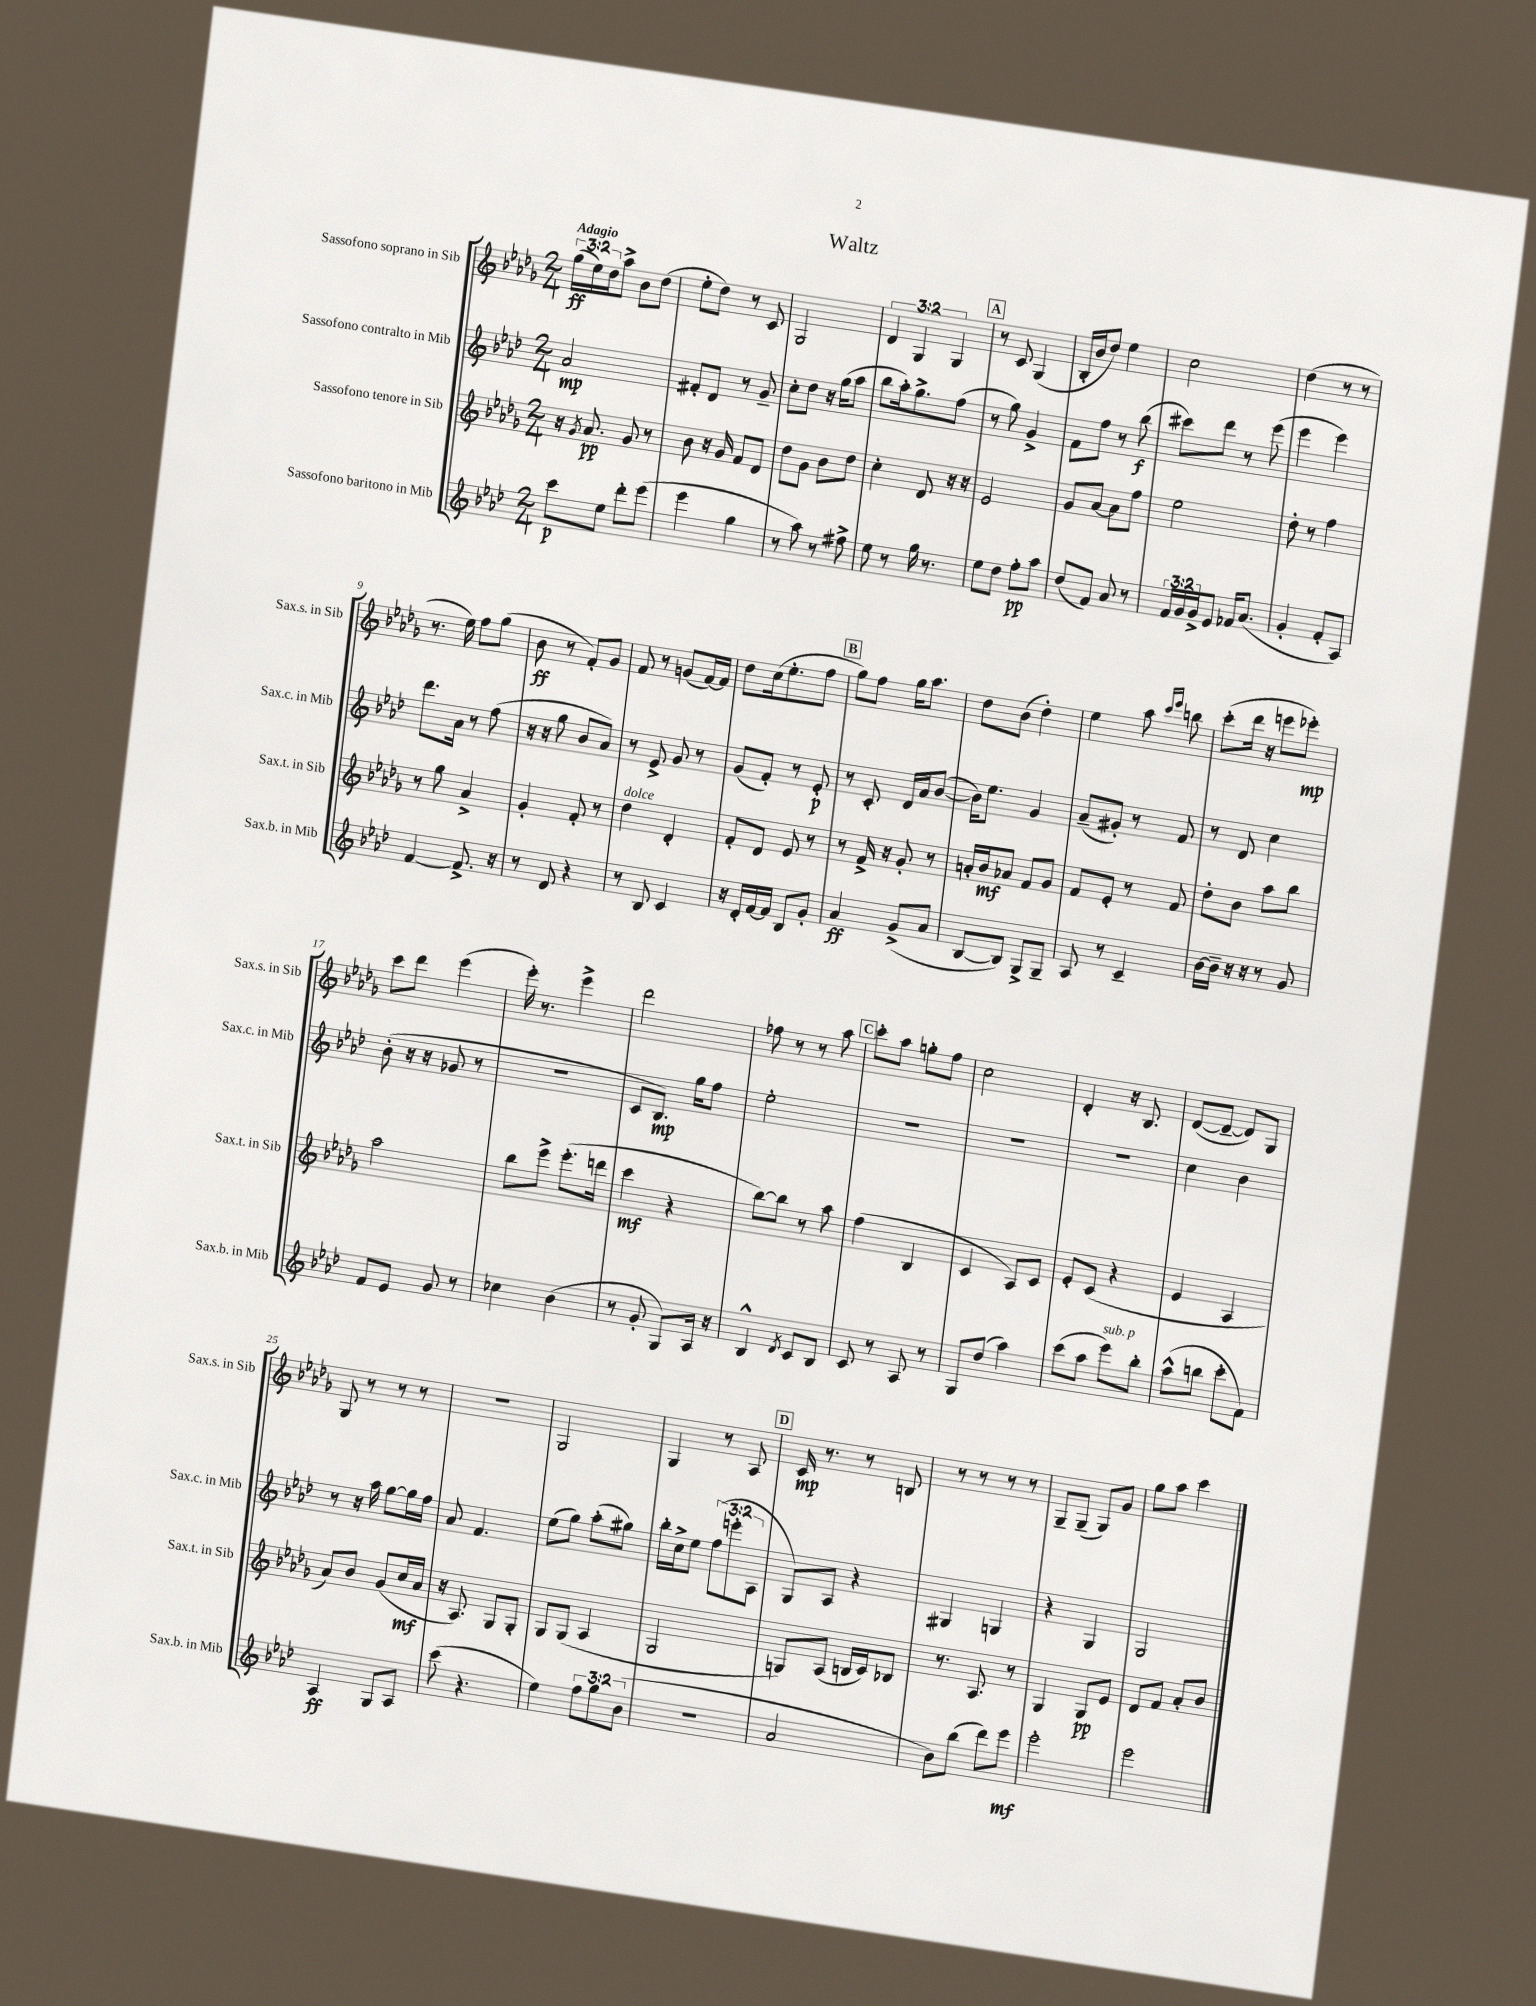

**kern	**kern	**kern	**kern
*staff4	*staff3	*staff2	*staff1
*clefG2	*clefG2	*clefG2	*clefG2
*k[b-e-a-d-]	*k[b-e-a-d-g-]	*k[b-e-a-d-]	*k[b-e-a-d-g-]
*M2/4	*M2/4	*M2/4	*M2/4
8ccc	16r	2a-	(24gg-
.	.	.	24ee-)
.	8qg-	.	.
.	8.a-	.	.
.	.	.	24dd-
8ee-	.	.	8aa-^
8ddd-'	8g-	.	8b-
(8eee-	8r	.	(8dd-
=	=	=	=
4eee-	8b-	8f#'	8ee-'
.	16r	8d-	8dd-)
.	16g-	.	.
4gg	8f	8r	8r
.	8d-	8g~	8c
=	=	=	=
8r	8dd-	8cc'	2G-
8aa-)	8g-	8dd-	.
8r	8b-	16r	.
.	.	(16gg	.
8ff#^	8dd-	8aa-	.
=	=	=	=
8ee-	4cc'	8bb-	6d-
8r	.	16aa-')	.
.	.	.	6G-
.	.	8.gg^	.
16gg	8d-	.	.
8.r	.	.	.
.	.	.	6G-
.	16r	(8ff	.
.	16r	.	.
=	=	=	=
8ee-	2e-	8r	8r
8dd-	.	8gg)	8c
8ff'	.	4g^	(4G-
8aa-	.	.	.
=	=	=	=
(8dd-	8g-	8f	16B-'
.	.	.	16b-
8f)	[8a-	8ff	8dd-)
8a-	8a-]	8r	4ee-
8r	8ff	(8bb-	.
=	=	=	=
24f	2ee-	8ccc#)	2cc
24g	.	.	.
24g^	.	.	.
8e-	.	8ddd-	.
16f-	.	8r	.
(8.a-	.	.	.
.	.	(8eee-	.
=	=	=	=
4g'	8dd-'	4eee-	(4dd-
.	8r	.	.
8f'	4ff	4eee-)	8r
8A-)	.	.	8r
=	=	=	=
[4f	8r	8.ddd-	8.r
.	8gg-	.	.
.	.	16a-	16ee-)
8.f^]	4a-^	8r	8ff
.	.	(8ff	(8gg-
16r	.	.	.
=	=	=	=
8r	4g-'	16r	8b-
.	.	16r	.
8d-	.	8gg	8r
4r	8f'	8b-	8f')
.	8r	8a-)	8g-
=	=	=	=
8r	4dd-	8r	8f
8B-	.	8e-^	8r
4c	4d-'	8g	(8g
.	.	8r	[16f)
.	.	.	16f]
=	=	=	=
16r	8f'	(8g	8dd-
16d-'	.	.	.
[16f	8d-	8f')	(16cc
16f]	.	.	8.ee-'
8B-	8e-	8r	.
8g'	8r	8e-'	8ff
=	=	=	=
4a-	8r	8r	8gg-)
.	16f^	8c'	8ff
.	16r	.	.
(8g^	8g-'	16d-	16gg-
.	.	16a-	8.aa-
8a-	8r	([8b-	.
=	=	=	=
[8B-	16a'	16b-])	8dd-
.	16b-	8.ee-	.
8B-])	8a-	.	(8b-
8G^	8f	4g	4dd-')
8G~	8g-	.	.
=	=	=	=
8A-	8f	(8a-~	4ee-
8r	8e-'	8g#')	.
4c~	8r	8r	8aa-
.	.	.	16qqccc
.	.	.	16qqeee-
.	8f	8f	8bb
=	=	=	=
[16b-	8dd-'	8r	(8ccc'
16b-~]	.	.	.
16r	8b-	8d-	16ddd-
16r	.	.	16r
8r	8aa-	4cc	8eee
8g	8bb-	.	8eee-')
=	=	=	=
8f	2aa-	(8b-'	8ccc
8e-	.	16r	8ddd-
.	.	16r	.
8g	.	8g-	(4eee-
8r	.	8r	.
=	=	=	=
4cc-	8bb-	2r	16eee-')
.	.	.	8.r
.	8eee-^	.	.
(4b-	(8.eee-'	.	4eee-^
.	16ddd	.	.
=	=	=	=
8r	4ccc	8c	2ddd-
8g'	.	8.B-)	.
8G)	4r	.	.
.	.	16gg	.
16A-	.	8ff	.
16r	.	.	.
=	=	=	=
4B-^^	[8bb-)	2ee-'	8ff-
.	8bb-]	.	8r
8qd-	.	.	.
8c	8r	.	8r
8B-	8aa-	.	8aa-
=	=	=	=
8c	(4ff	2r	8ccc'
8r	.	.	8aa-
8A-	4B-	.	8gg'
8r	.	.	8ff
=	=	=	=
8G	4c	2r	2cc
(8dd-	.	.	.
4aa-)	8A-)	.	.
.	8c	.	.
=	=	=	=
(8ccc	8e-'	2r	4d-'
8aa-	(8c	.	.
8eee-)	4r	.	16r
.	.	.	8.B-
8bb-'	.	.	.
=	=	=	=
(8aa-^^	4e-	4cc	([8d-
8bb	.	.	8d-~_
8ccc'	4A-	4b-	8d-])
8f)	.	.	8G-
=	=	=	=
4A-	8a-)	8r	8G-
.	8b-	16r	8r
.	.	16aa-	.
8G	(8g-	[8gg	8r
8A-	16cc	16gg]	8r
.	16a-	16ff	.
=	=	=	=
(8ccc	16r	8a-	2r
.	8.A-)	.	.
4.r	.	4.f	.
.	8G-	.	.
.	8G-'	.	.
=	=	=	=
4ee-)	8G-	(8ee-	2G-
.	(8G-	8gg)	.
12ff	4A-	(8aa-'	.
12gg	.	.	.
.	.	8gg#)	.
(12b-	.	.	.
=	=	=	=
2r	2G-	16bb-'	4G-
.	.	16cc^	.
.	.	8ee-	.
.	.	(12ff	8r
.	.	12eee'	.
.	.	.	8A-
.	.	12A-	.
=	=	=	=
2a-	8G)	8G)	16c
.	.	.	8.r
.	(8A-	8A-	.
.	16B	4r	8r
.	16c)	.	.
.	8B-	.	8B
=	=	=	=
8b-)	8.r	4G#	8r
(8bb-	.	.	8r
.	8.A-	.	.
8ddd-)	.	4G	8r
8eee-	8r	.	8r
=	=	=	=
2eee-'	4G-	4r	8G-~
.	.	.	(8G-~
.	8G-	4G	8G-)
.	8e-	.	8g-
=	=	=	=
2eee-	8d-	2G	8gg-
.	8f	.	8aa-
.	8a-'	.	4ccc
.	8b-	.	.
==	==	==	==
*-	*-	*-	*-
